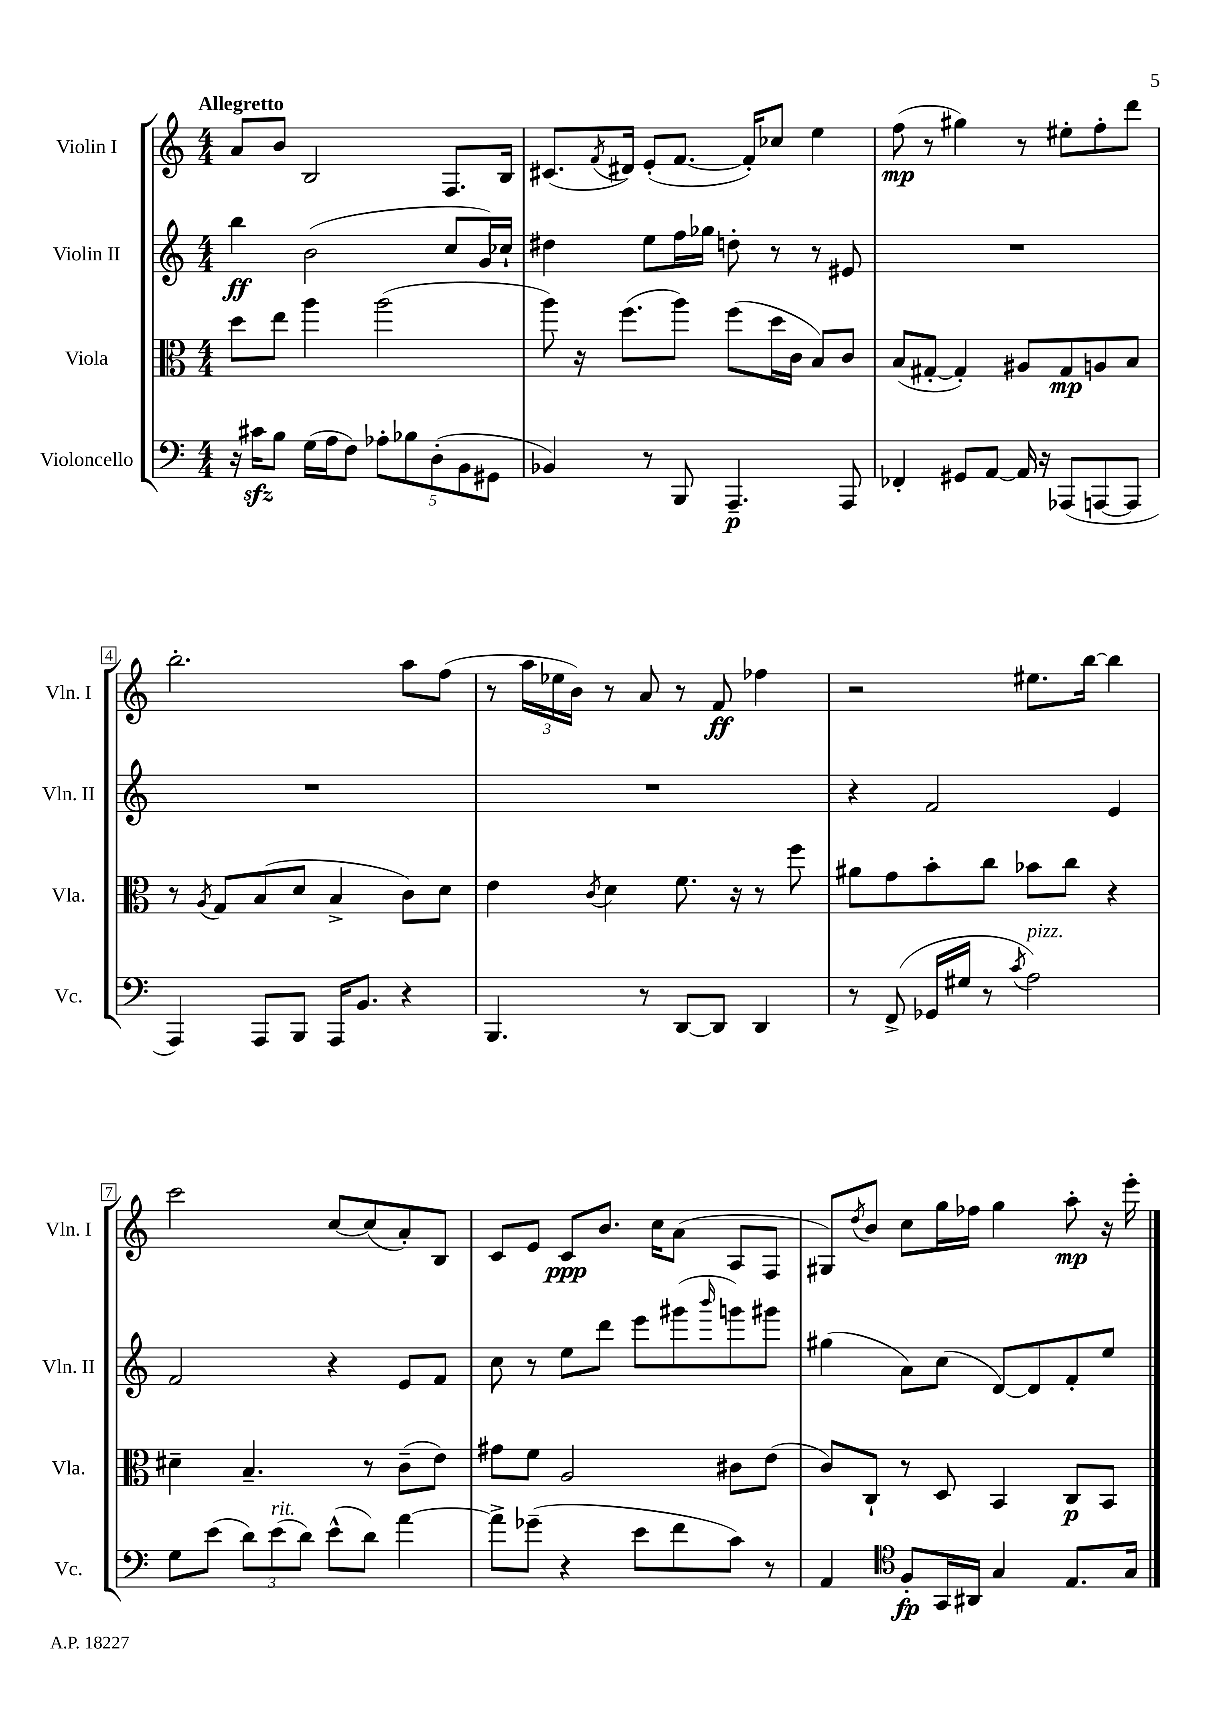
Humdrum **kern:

**kern	**kern	**kern	**kern
*staff4	*staff3	*staff2	*staff1
*clefF4	*clefC3	*clefG2	*clefG2
*k[]	*k[]	*k[]	*k[]
*M4/4	*M4/4	*M4/4	*M4/4
16r	8dd	4bb	8a
16c#	.	.	.
8B	8ee	.	8b
(16G	4aa	(2b	2B
16A	.	.	.
8F)	.	.	.
10A-'	(2aa	.	.
10B-	.	.	.
(10D'	.	.	.
.	.	8cc	8.F
10BB	.	.	.
.	.	16g)	.
10GG#	.	.	.
.	.	16cc-`	16B
=	=	=	=
4BB-)	8aa)	4dd#	(8.c#
.	16r	.	.
.	.	.	8qf
.	(8.ff	.	16d#)
8r	.	8ee	(8e'
8BBB	8aa)	16ff	[8.f
.	.	16gg-	.
4.AAA~	(8ff	8dd'	.
.	.	.	16f'])
.	16dd	8r	8cc-
.	16c	.	.
.	8B)	8r	4ee
8AAA	8c	8e#	.
=	=	=	=
4FF-'	(8B	1r	(8ff
.	[8G#'	.	8r
8GG#	4G#'])	.	4gg#)
[8AA	.	.	.
16AA]	8A#	.	8r
16r	.	.	.
(8AAA-	8G#	.	8ee#'
[8AAA	8A	.	8ff'
8AAA]	8B	.	8ddd
=	=	=	=
4AAA)	8r	1r	2.bb'
.	8qA	.	.
.	8G	.	.
8AAA	(8B	.	.
8BBB	8d	.	.
16AAA	4B^	.	.
8.BB	.	.	.
4r	8c)	.	8aa
.	8d	.	(8ff
=	=	=	=
4.BBB	4e	1r	8r
.	.	.	24aa
.	.	.	24ee-
.	.	.	24b)
.	8qc	.	.
.	4d	.	8r
8r	.	.	8a
[8DD	8.f	.	8r
8DD]	.	.	8f
.	16r	.	.
4DD	8r	.	4ff-
.	8ff	.	.
=	=	=	=
8r	8a#	4r	2r
(8FF^	8g	.	.
16GG-	8b'	2f	.
16G#	.	.	.
8r	8cc	.	.
8qc	.	.	.
2A)	8b-	.	8.ee#
.	8cc	.	.
.	.	.	[16bb
.	4r	4e	4bb]
=	=	=	=
8G	4d#~	2f	2ccc
(8e	.	.	.
12d)	4.B~	.	.
(12e	.	.	.
12d)	.	.	.
(8e^^	.	4r	[8cc
8d)	8r	.	(8cc]
[4a	(8c~	8e	8a')
.	8e)	8f	8B
=	=	=	=
8a^]	8g#	8cc	8c
(8g-~	8f	8r	8e
4r	2A	8ee	8c
.	.	8ddd	8.b
8e	.	8eee	.
.	.	.	16cc
8f	.	(8ggg#	(8a
.	.	16qqbbb	.
8c)	8c#	8ggg)	8A
8r	(8e	8ggg#	8F
=	=	=	=
4AA	8c)	(4gg#	8G#)
.	.	.	8qdd
.	8C`	.	8b
*clefC4	*	*	*
8F'	8r	8a)	8cc
16GG	8D	(8cc	16gg
16AA#	.	.	16ff-
4G	4BB	[8d)	4gg
.	.	8d]	.
8.E	8C	8f'	8aa'
.	8BB	8ee	16r
16G	.	.	16eee'
==	==	==	==
*-	*-	*-	*-
